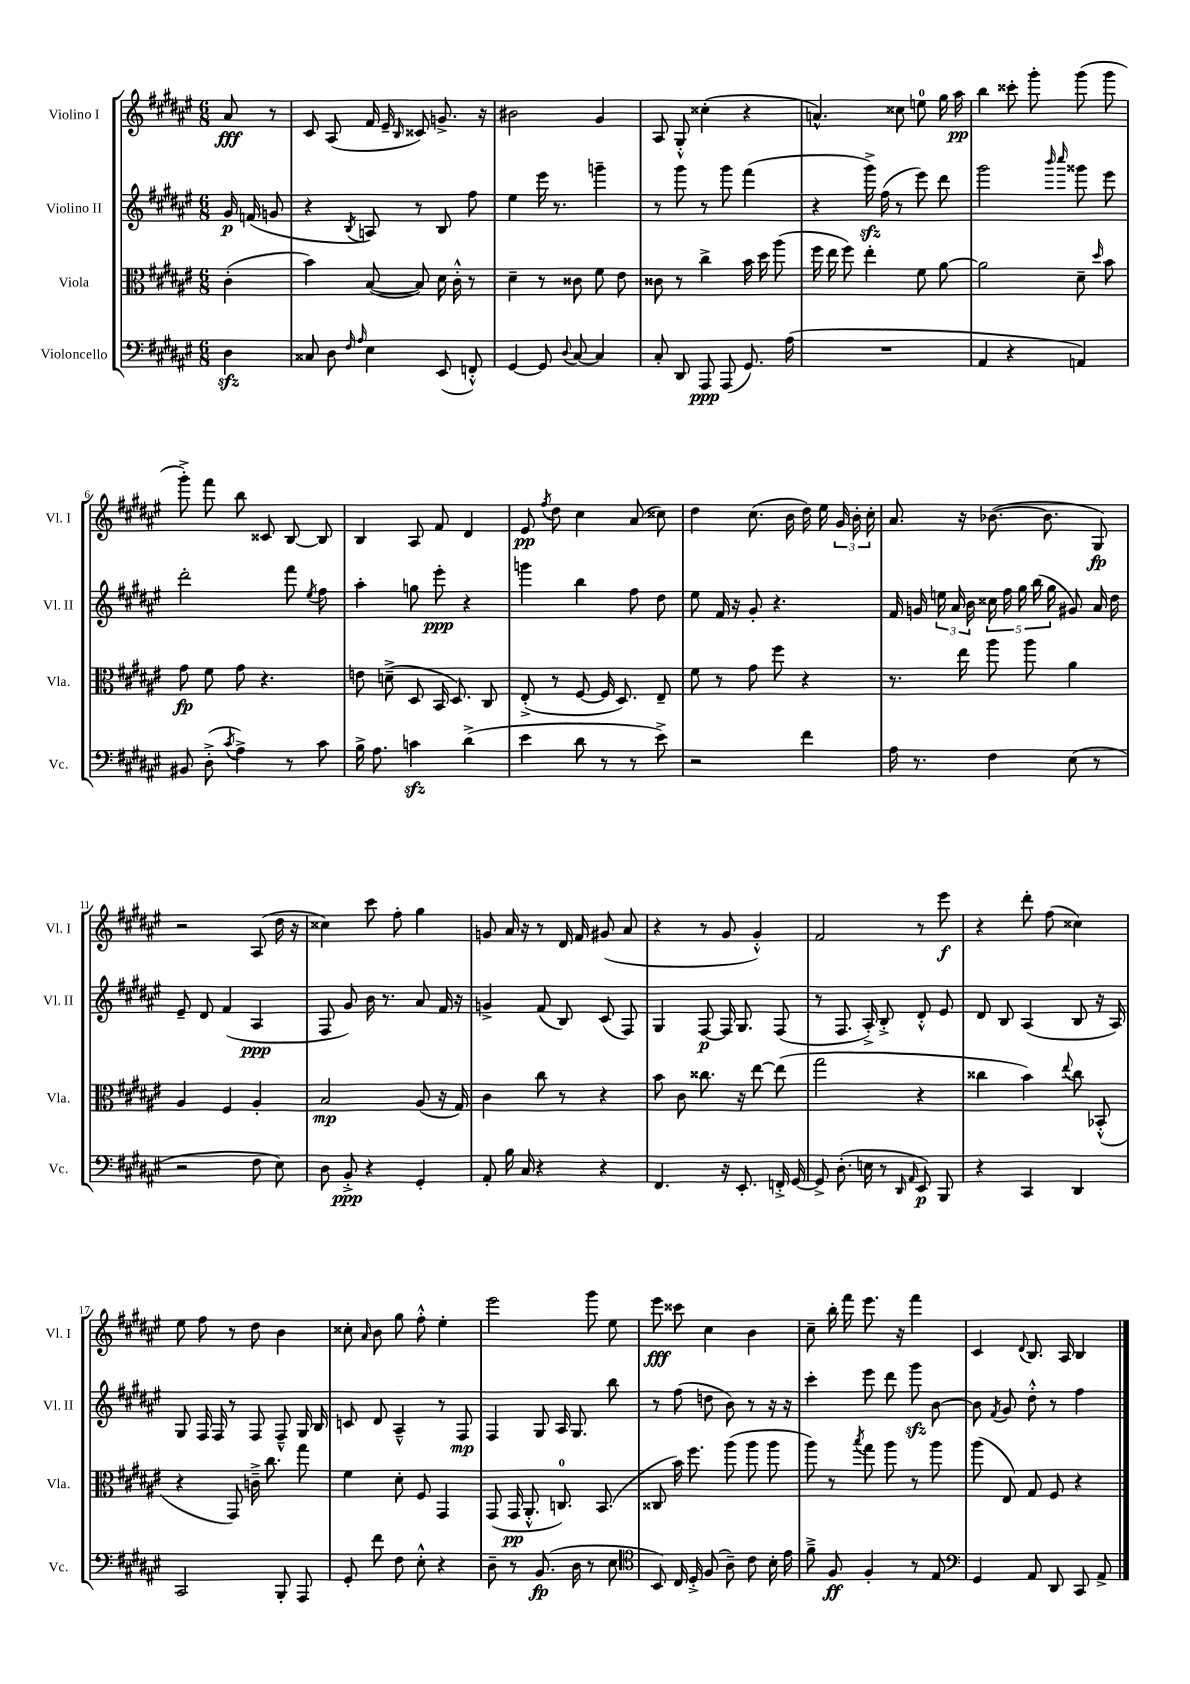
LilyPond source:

<<
\new StaffGroup <<
\new Staff = "s0" \with { instrumentName = "Violino I" shortInstrumentName = "Vl. I" } {
    \clef treble \key fis \major \numericTimeSignature \time 6/8 \partial 4
    \autoBeamOff ais'8\fff r8 |
    cis'8 ais8( fis'16 eis'16-- \grace { b16 } cisis'8) g'8.-> r16 |
    bis'2 gis'4 |
    ais8 gis8-.-^ cisis''4-.( r4 |
    a'4.-^) cisis''8 e''8-0 gis''16 ais''16\pp |
    b''4 cisis'''8-. gis'''8-. gis'''8( gis'''8 |
    gis'''8-.->) fis'''8 b''8 cisis'8 b8~ b8 |
    b4 ais8 fis'8 dis'4 |
    eis'8\pp \acciaccatura { fis''8 } dis''8 cis''4 ais'8( cisis''8) |
    dis''4 cis''8.( b'16 dis''16) eis''16 \tuplet 3/2 { gis'16 b'16-. cis''16-. } |
    ais'8. r16 bes'8.~( bes'8. gis8\fp) |
    r2 ais8( dis''16 r16 |
    cisis''4) cis'''8 fis''8-. gis''4 |
    g'8 ais'16 r16 r8 dis'16 fis'16 gis'8( ais'8 |
    r4 r8 gis'8 gis'4-.-^) |
    fis'2 r8 eis'''8\f |
    r4 dis'''8-. fis''8( cisis''4) |
    eis''8 fis''8 r8 dis''8 b'4 |
    cisis''8-. \grace { ais'16 } b'8 gis''8 fis''8-.-^ eis''4-. |
    eis'''2 gis'''8 eis''8 |
    eis'''8\fff cisis'''8 cis''4 b'4 |
    cis''8-- b''16-. fis'''16 eis'''8. r16 fis'''4 |
    cis'4 \appoggiatura { dis'8 } b8. ais16 b4 \bar "|." |
}
\new Staff = "s1" \with { instrumentName = "Violino II" shortInstrumentName = "Vl. II" } {
    \clef treble \key fis \major \numericTimeSignature \time 6/8 \partial 4
    \autoBeamOff gis'16\p f'16( g'8 |
    r4 \acciaccatura { b8 } a8) r8 b8 fis''8 |
    eis''4 eis'''16 r8. g'''4-- |
    r8 gis'''8 r8 gis'''8 fis'''4( |
    r4 gis'''16->\sfz) fis''16( r8 eis'''8) dis'''8 |
    gis'''2 \grace { b'''16 cis''''16 } gisis'''8 eis'''8 |
    dis'''2-. fis'''8 \acciaccatura { eis''8 } fis''8 |
    ais''4-. g''8 eis'''8-.\ppp r4 |
    g'''4 b''4 fis''8 dis''8 |
    eis''8 fis'16 r16 gis'8-. r4. |
    fis'16 g'16 \tuplet 3/2 { e''16 ais'16 b'16 } \tuplet 5/4 { cisis''16 fis''16 gis''16 b''16( gis''16 } gis'8) ais'16 dis''16 |
    eis'8-- dis'8 fis'4( ais4\ppp |
    fis8 gis'8) b'16 r8. ais'8 fis'16 r16 |
    g'4-> fis'8( b8) cis'8( fis8) |
    gis4 fis8~\p fis16 gis8. fis8( |
    r8 fis8. ais16-.->) b8-.-> dis'8-.-^ eis'8 |
    dis'8 b8 ais4( b8 r16 ais16) |
    gis8 fis16 fis16 r8 fis8 fis8---^ gis16 b16 |
    c'8 dis'8 ais4---^ r8 fis8\mp |
    fis4 gis8 ais16 gis8. b''8 |
    r8 fis''8( d''8 b'8) r8 r16 r16 |
    cis'''4-. eis'''8 dis'''8 gis'''8\sfz b'8~ |
    b'8 \acciaccatura { fis'8 } gis'8 dis''8-.-^ r8 fis''4 \bar "|." |
}
\new Staff = "s2" \with { instrumentName = "Viola" shortInstrumentName = "Vla." } {
    \clef alto \key fis \major \numericTimeSignature \time 6/8 \partial 4
    \autoBeamOff cis'4-.( |
    b'4) b8~( b8) dis'16 cis'16-.-^ r8 |
    dis'4-- r8 cisis'8 fis'8 eis'8 |
    cisis'8 r8 cis''4-> b'16 dis''16 ais''8( |
    fis''16 eis''16 fis''8) eis''4-. fis'8 ais'8~ |
    ais'2 dis'8-- \grace { dis''16 } b'8 |
    gis'8\fp fis'8 gis'8 r4. |
    e'8 d'8--->( dis8 b,16 dis8.) cis8 |
    eis8-.->( r8 fis8~ fis16 dis8.) eis8-- |
    fis'8 r8 gis'8 fis''8 r4 |
    r8. eis''16 ais''8 ais''8 ais'4 |
    ais4 fis4 ais4-. |
    b2\mp ais8( r16 gis16) |
    cis'4 cis''8 r8 r4 |
    b'8 cis'8 cisis''8. r16 eis''8~ eis''8( |
    gis''2 r4 |
    cisis''4 b'4) \appoggiatura { eis''8 } cisis''8 bes,8-.-^( |
    r4 gis,8) c'16---> cis''8. gis''8 |
    fis'4 dis'8-. fis8 gis,4 |
    gis,8( gis,16\pp ais,8.-.-^ c8.-0) b,8.( |
    cisis8 b'16) fis''8. ais''8( ais''8 ais''8 |
    ais''8) r8 \acciaccatura { b''8 } gis''8 ais''8 r8 ais''8 |
    ais''8( eis8) gis8 fis8 r4 \bar "|." |
}
\new Staff = "s3" \with { instrumentName = "Violoncello" shortInstrumentName = "Vc." } {
    \clef bass \key fis \major \numericTimeSignature \time 6/8 \partial 4
    \autoBeamOff dis4\sfz |
    cisis8 dis8 \grace { fis16 ais16 } eis4 eis,8( f,8-.-^) |
    gis,4~ gis,8 \appoggiatura { dis8 } cis8~ cis4 |
    cis8-. dis,8 ais,,8\ppp ais,,8( gis,8.) ais16( |
    R2. |
    ais,4 r4 a,4) |
    bis,8 dis8-.->( \acciaccatura { cis'8 } ais4->) r8 cis'8 |
    b16-> ais8. c'4\sfz dis'4->( |
    eis'4 dis'8 r8 r8 eis'8->) |
    r2 fis'4 |
    ais16 r8. fis4 eis8( r8 |
    r2 fis8 eis8) |
    dis8 b,8-.->\ppp r4 gis,4-. |
    ais,8-. b16 cis16 r4 r4 |
    fis,4. r16 eis,8.-. f,16-.-> gis,16~ |
    gis,8-> dis8.-.( e16 r8 \grace { dis,16 ais,16 } eis,8\p) b,,8 |
    r4 cis,4 dis,4 |
    cis,2 b,,8-. ais,,8 |
    gis,8-. fis'8 fis8 eis8-.-^ r4 |
    dis8-- r8 b,8.\fp( dis16 r8 eis8 |
    \clef tenor b,8) cis16 dis16-.-> fis8( ais8--) cis'8 b16-. eis'16 |
    fis'8---> fis8\ff fis4-. r8 eis8 |
    \clef bass gis,4 ais,8 dis,8 cis,8 ais,8-> \bar "|." |
}
>>
>>
